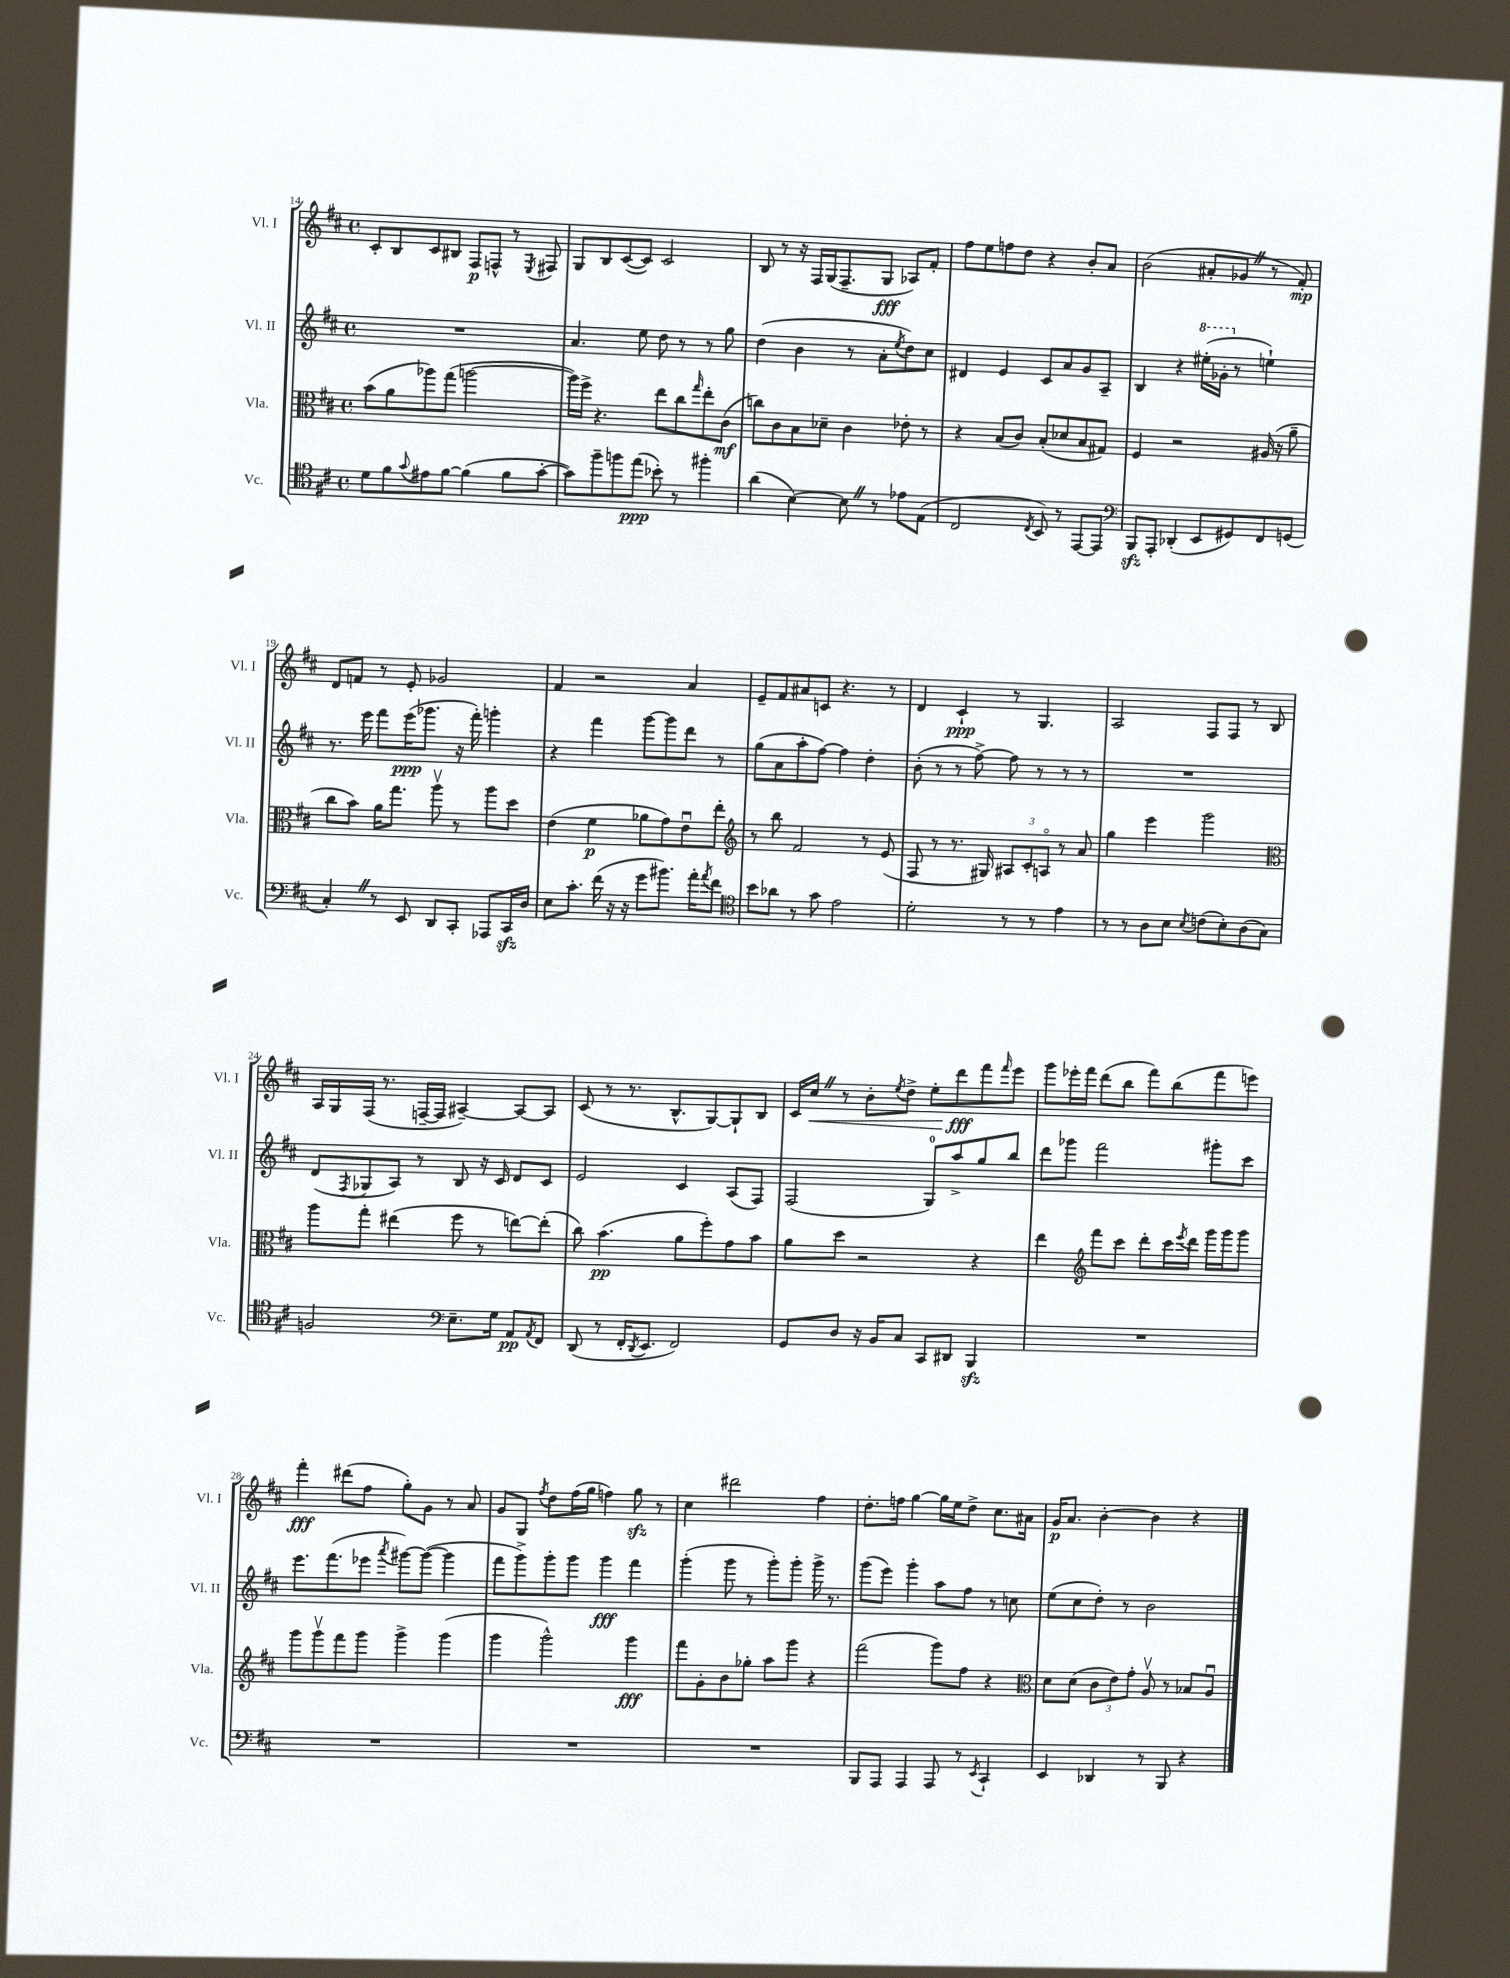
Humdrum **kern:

**kern	**kern	**kern	**kern
*staff4	*staff3	*staff2	*staff1
*clefC4	*clefC3	*clefG2	*clefG2
*k[f#c#]	*k[f#c#]	*k[f#c#]	*k[f#c#]
*M4/4	*M4/4	*M4/4	*M4/4
*met(c)	*met(c)	*met(c)	*met(c)
8d	(8b	1r	8c#'
8f#	8a	.	8B
8qqg	.	.	.
8e#	8aa-)	.	8c#
[8f#	(8gg	.	8B#
(4f#]	[2aa	.	8F#
.	.	.	8F^^
8f#	.	.	8r
.	.	.	8qE
[8g'	.	.	8F#
=	=	=	=
8g])	16aa])	4.a	8G
.	16ff#^	.	.
8ff#~	4.r	.	8B
8ff	.	.	([8c#
(8ee	.	8ee	8c#])
8b-')	8ee	8dd	2c#
8r	8cc#	8r	.
.	16qqgg	.	.
4ff#'	8ee'	8r	.
.	(8c#	8gg	.
=	=	=	=
(4a	8cc)	(4dd	8B
.	8c#	.	8r
[4B)	8B	4b	16r
.	.	.	16F#
.	8d-~	.	(16G
.	.	.	8.F#~
8B]	4c#	8r	.
8r	.	8a'	8G
.	.	8qee	.
8e-	8e-'	8dd)	8A-)
(8E	8r	8cc#	8f#'
=	=	=	=
2C#	4r	4d#	8ff#
.	.	.	8ee
.	(8B	4e	8ff
.	8c#)	.	8dd
8qC#	.	.	.
8BB)	(8B'	8c#	4r
8r	8d-	8a	.
[8EE	8B	8g	8b'
8EE]	8G#)	8A~	8a
=	=	=	=
*clefF4	*	*	*
8BBB	4F#	4B	(2b
8AAA'	.	.	.
(4DD-'	2r	4r	.
8EE	.	(16eee#'	8a#'
.	.	16gg-'	.
8GG#)	.	8r	8g-
8FF#	(16A#	4ee`)	8r
.	16r	.	.
(8GG	8a~	.	8f#')
=	=	=	=
4C#')	8cc#	8.r	8d
.	8b)	.	8f
.	.	16eee	.
8r	16a	8fff#	8r
.	8.gg	.	.
8EE	.	(16eee	8e'
.	.	8.ggg-	.
8DD	8aav	.	2g-
8CC#'	8r	16r	.
.	.	16fff#')	.
8AAA-	8aa	4ggg'	.
16CC#	8dd	.	.
16D	.	.	.
=	=	=	=
8E	(4e	4r	4f#
8.c#'	.	.	.
.	4f#	4fff#	2r
(16f#	.	.	.
16r	.	.	.
16r	.	.	.
8g	8a-	[8ggg	.
8.b#)	8g)	8ggg]	.
.	8eu	8ddd	4a
16a'	.	.	.
8qa	.	.	.
8f#	8ee'	8r	.
=	=	=	=
*clefC4	*clefG2	*	*
8b	8r	(8gg	8e~
8a-	8bb	8a	8f#
8r	2f#	8aa'	8a#
8g	.	[8ff#)	8c
2e	.	4ff#]	4.r
.	8r	4dd'	.
.	(8e	.	8r
=	=	=	=
2d'	8F#	(8b'	4d
.	8r	8r	.
.	8.r	8r	4c#`
.	.	[8ff#^)	.
.	16G#)	.	.
8r	12A#	8ff#]	8r
.	12c#'	.	.
8r	.	8r	4.G
.	12Ao	.	.
4e	8r	8r	.
.	8a	8r	.
=	=	=	=
8r	4gg	1r	2A
8r	.	.	.
8A	4eee	.	.
8B	.	.	.
8qB	.	.	.
(8c	2ggg	.	8F#
8B')	.	.	8F#
(8A	.	.	8r
8G)	.	.	8B
=	=	=	=
*	*clefC3	*	*
2F	8aa	(8d	16A
.	.	.	16G
.	.	8qF#	.
.	8gg'	8G-	(16F#
.	.	.	8.r
.	(4ee#	8A)	.
.	.	8r	[16F~
.	.	.	16F]
*clefF4	*	*	*
8.E~	8ff#	8B	[4A#~)
.	8r	16r	.
16G	.	16c#	.
8AA	[8ee)	8d	8A#_
8qAA	.	.	.
8FF#	(8ee']	8c#	8A#]
=	=	=	=
(8DD	8cc#)	2e	(8c#
8r	(4.b	.	8r
16FF#'	.	.	8.r
8qDD	.	.	.
8.EE	.	.	.
.	.	.	8.B^^
2FF#)	8a	4c#	.
.	8ff#')	.	[8G)
.	8g	(8A	8G`]
.	8b	8F#)	8B
=	=	=	=
8GG	8a	(2F#	16c#
.	.	.	16cc#
8D	8dd	.	8r
16r	2r	.	8b'
16BB	.	.	.
.	.	.	8qee
8C#	.	.	8dd^
8CC#	.	8G)	8ee'
8DD#	.	8aa^	8ddd
4BBB	4r	8gg	8fff#
.	.	.	16qqfff#
.	.	8bb	8eee
=	=	=	=
1r	4ee	8ddd	8ggg
.	.	8ggg-	16eee-'
.	.	.	16fff#
*	*clefG2	*	*
.	8fff#	2fff#	(8ddd
.	8ccc#	.	8bb
.	8ddd'	.	8fff#)
.	16ccc#	.	(8bb
.	8qeee	.	.
.	16ddd	.	.
.	16ggg	8ggg#'	8fff#
.	16ggg	.	.
.	8ggg	8ccc#	8eee)
=	=	=	=
1r	8ggg	8.eee	4fff#'
.	8gggv	.	.
.	.	(8.fff#	.
.	8fff#	.	(8ddd#
.	8ggg	8eee-	8ff#
.	.	8qaaa	.
.	4ggg^	[8ggg#)	8gg')
.	.	(8ggg#_	8g
.	(4ggg	4ggg#]	8r
.	.	.	8a
=	=	=	=
1r	4ggg	8fff#	8g
.	.	8ggg^)	8G
.	.	.	8qff#
.	2ggg^^)	8ggg'	8dd
.	.	8ggg	(16ff#
.	.	.	16gg
.	.	4ggg	4ff)
.	4ggg	4fff#	8gg
.	.	.	8r
=	=	=	=
1r	8fff#	(4ggg'	4cc#
.	8g'	.	.
.	8b	8ggg	2ddd#
.	8gg-'	8r	.
.	8aa	8ggg')	.
.	8ggg	8ggg'	.
.	4r	16ggg^	4ff#
.	.	8.r	.
=	=	=	=
8BBB	(2fff#	(8ggg	8.dd'
8AAA	.	8eee)	.
.	.	.	16ff
4AAA	.	4ggg'	[4gg
8AAA	8ggg)	8aa	16gg]
.	.	.	16ee
8r	8ff#	8ff#	8dd^
8qEE	.	.	.
4CC#`	4r	8r	8.cc#
.	.	8cc	.
.	.	.	16a#
=	=	=	=
*	*clefC3	*	*
4EE	8d	(8ee	16g
.	.	.	8.a
.	(8d	8cc#	.
4DD-	12c#	8dd')	[4b'
.	12e)	.	.
.	.	8r	.
.	12g'	.	.
8r	8Av	2b	4b]
8BBB	8r	.	.
4r	8B-	.	4r
.	8Au	.	.
==	==	==	==
*-	*-	*-	*-
